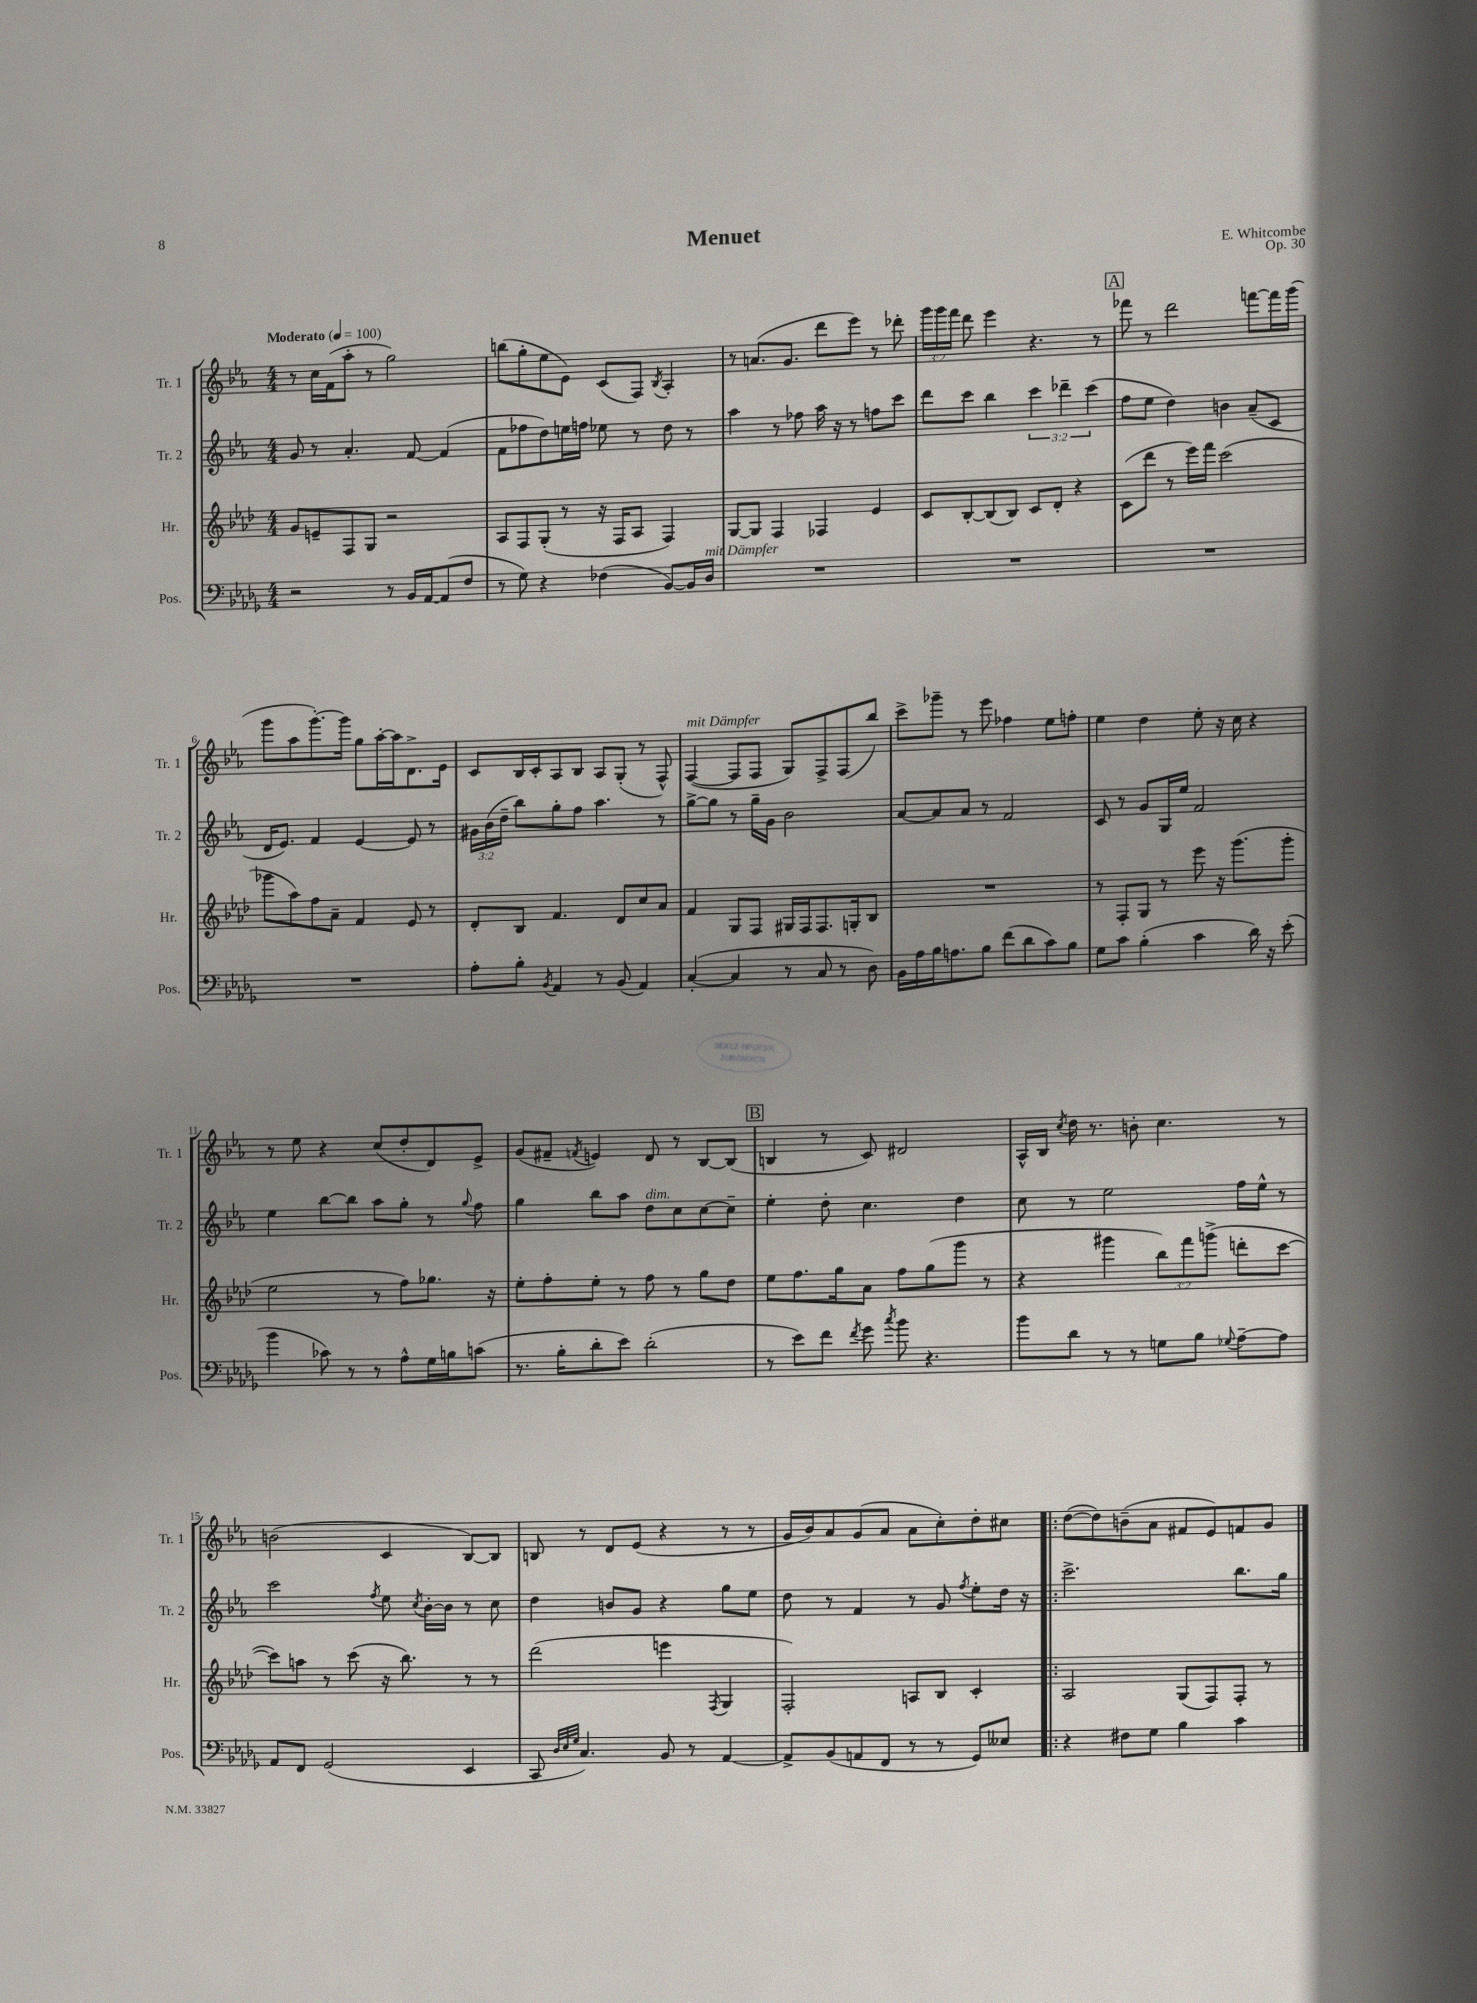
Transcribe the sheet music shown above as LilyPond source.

\header { title = "Menuet" composer = "E. Whitcombe" opus = "Op. 30" }
<<
\new StaffGroup <<
\new Staff = "s0" \with { instrumentName = "Tr. 1" shortInstrumentName = "Tr. 1" } {
    \clef treble \key ees \major \numericTimeSignature \time 4/4 \override Staff.TupletNumber.text = #tuplet-number::calc-fraction-text \tempo "Moderato" 4 = 100
    \autoBeamOff r8 c''16[ f'16( aes''8]-. r8 g''2) |
    b''8[( g''8-. ees''8 ees'8]) c'8[( f8]) \acciaccatura { bes8 } aes4-. |
    r8 a'8.[( g'8.] d'''8[ ees'''8]) r8 des'''8-. |
    \tuplet 3/2 { g'''16[ g'''16 f'''16] } d'''8 ees'''4 r4. r8 |
    \mark \markup { \box "A" } fes'''8 r8 d'''2 f'''8[~ f'''16 g'''16]( |
    g'''8[ aes''8 g'''8.~-.) g'''16] g''8[ aes''16~-. aes''16 d'8.-> ees'16] |
    c'8[ bes16 c'16-. aes8 bes8] aes8[ g8]-.( r8 f8-^) |
    f4~^\markup { \italic "mit Dämpfer" }( f8[ f8] g8[) f8-> f8( bes''8]) |
    c'''8[-> ges'''8]-- r8 ees'''8 fes''4 ees''8[ f''8]-. |
    ees''4 d''4 ees''8-. r16 c''16 r4 |
    r8 ees''8 r4 c''8[( d''8-. d'8) ees'8]-> |
    g'8[( fis'8]-- \acciaccatura { f'8 } e'4) d'8 r8 bes8[~ bes8]( |
    \mark \markup { \box "B" } b4 r8 c'8) dis'2 |
    aes16[-^ bes16] \acciaccatura { c''8 } d''16 r8. b'8-. c''4. r8 |
    b'2( c'4 bes8[~) bes8] |
    b8 r8 d'8[ ees'8]( r4 r8 r8 |
    g'16[ bes'16) aes'8 g'8( aes'8] aes'8[ c''8-.) d''8-. cis''8] |
    \bar ".|:" d''8[~( d''8) b'8--( aes'8] fis'8[ ees'8) f'8 g'8] \bar "|." |
}
\new Staff = "s1" \with { instrumentName = "Tr. 2" shortInstrumentName = "Tr. 2" } {
    \clef treble \key ees \major \numericTimeSignature \time 4/4 \override Staff.TupletNumber.text = #tuplet-number::calc-fraction-text
    \autoBeamOff g'8 r8 aes'4.-. f'8~ f'4( |
    f'8[ fes''8 d''8) e''16 f''16] ees''8 r8 d''8 r8 |
    aes''4 r8 fes''8 aes''16 r16 r8 f''8[ c'''8] |
    d'''8[ c'''8] bes''4 \tuplet 3/2 { c'''4 des'''4-- c'''4( } |
    \mark \markup { \box "A" } f''8[ ees''8] d''4) b'4 aes'8[--( c'8] |
    d'16[ ees'8.]) f'4 ees'4~ ees'8 r8 |
    \tuplet 3/2 { gis'16[ bes'16( d''16]-- } bes''8[) g''8-. f''8] aes''4. r8 |
    g''8[~-> g''8] r8 g''16[-- g'16] bes'2 |
    aes'8[~ aes'8 aes'8] r8 f'2 |
    c'8 r8 g'8[ g16 ees''16] f'2 |
    ees''4 bes''8[~ bes''8] aes''8[ g''8]-. r8 \appoggiatura { g''8 } f''8 |
    g''4 bes''8[ aes''8] d''8[^\markup { \italic "dim." } c''8 c''8~ c''8]-- |
    \mark \markup { \box "B" } ees''4-. d''8-. c''4. d''4 |
    c''8 r8 ees''2 f''16[ ees''16]-^ r8 |
    c'''2 \acciaccatura { f''8 } ees''8 \acciaccatura { c''8 } bes'16[~-. bes'16] r8 c''8 |
    d''4 b'8[ g'8] r4 g''8[ ees''8] |
    d''8 r8 f'4 r8 g'8 \acciaccatura { f''8 } ees''8[-. d''16] r16 |
    \bar ".|:" c'''2.-> bes''8.[ g''16] \bar "|." |
}
\new Staff = "s2" \with { instrumentName = "Hr." shortInstrumentName = "Hr." } {
    \clef treble \key aes \major \numericTimeSignature \time 4/4 \override Staff.TupletNumber.text = #tuplet-number::calc-fraction-text
    \autoBeamOff g'8[ e'8-- f8 g8] r2 |
    aes8[ f8 g8]-.( r8 r16 f16[ aes8] f4) |
    g8[~ g8] f4 fes4 ees'4 |
    c'8[ bes8~-. bes8( bes8]) c'8[ des'8]-. r4 |
    \mark \markup { \box "A" } c'8[( des'''8] r8 ees'''16[) f'''16] c'''2( |
    ges'''8[ aes''8) f''8 aes'8]-- f'4 ees'8 r8 |
    des'8[-. bes8] f'4. des'8[ c''8 aes'8] |
    f'4 g8[ f8] gis16[ f16 f8. g16-. bes8] |
    R1 |
    r8 f8[-. g8] r8 ees'''8 r16 g'''8.[( g'''8]-. |
    ees''2 r8 f''8[) ges''8.] r16 |
    ees''8[-. f''8-. ees''8]-. r8 f''8 r8 g''8[ des''8] |
    \mark \markup { \box "B" } ees''8[ f''8. g''16 aes'8] f''8[ g''8( g'''8] r8 |
    r4 gis'''4 \tuplet 3/2 { bes''8[) f'''8 g'''8]->( } d'''8[-. c'''8]~ |
    c'''8[) a''8] r8 c'''8( r16 bes''8.) r8 r8 |
    des'''2( e'''4 \acciaccatura { f8 } g4 |
    f2-.) a8[ bes8] c'4-. |
    \bar ".|:" aes2 g8[( f8) f8]-. r8 \bar "|." |
}
\new Staff = "s3" \with { instrumentName = "Pos." shortInstrumentName = "Pos." } {
    \clef bass \key des \major \numericTimeSignature \time 4/4
    \autoBeamOff r2 r8 bes,16[ aes,16~ aes,8( f8] |
    r8 ges8) r4 fes4( bes,8[~) bes,16 des16]^\markup { \italic "mit Dämpfer" } |
    R1 |
    R1 |
    \mark \markup { \box "A" } R1 |
    R1 |
    aes8[-. bes8]-. \acciaccatura { bes,8 } aes,4 r8 bes,8( aes,4) |
    c4~-.( c4 r8 c8 r8 des8) |
    bes,16[ aes16 bes16 a8. bes8] f'8[( des'8 c'8) bes8] |
    ges8[ c'8] bes4-.( c'4 des'16) r16 ees'8-.( |
    bes'4 ces'8) r8 r8 aes8[-^ ges16 b16 c'8]( |
    r8. bes16[-. des'8-. ees'8]) des'2-.( |
    \mark \markup { \box "B" } r8 ees'8[) f'8] \acciaccatura { f'8 } ges'8 \acciaccatura { c''8 } bes'8 r4. |
    bes'8[ des'8] r8 r8 g8[ bes8] \appoggiatura { ges8 } aes8[~-- aes8] |
    aes,8[ f,8] ges,2( ees,4 |
    c,8 \grace { des32[ ees32 ges32] } c4.) bes,8 r8 aes,4~ |
    aes,8[-> bes,8( a,8 f,8] r8 r8 ges,8[) eeses8] |
    \bar ".|:" r4 fis8[ ges8] bes4 c'4 \bar "|." |
}
>>
>>
